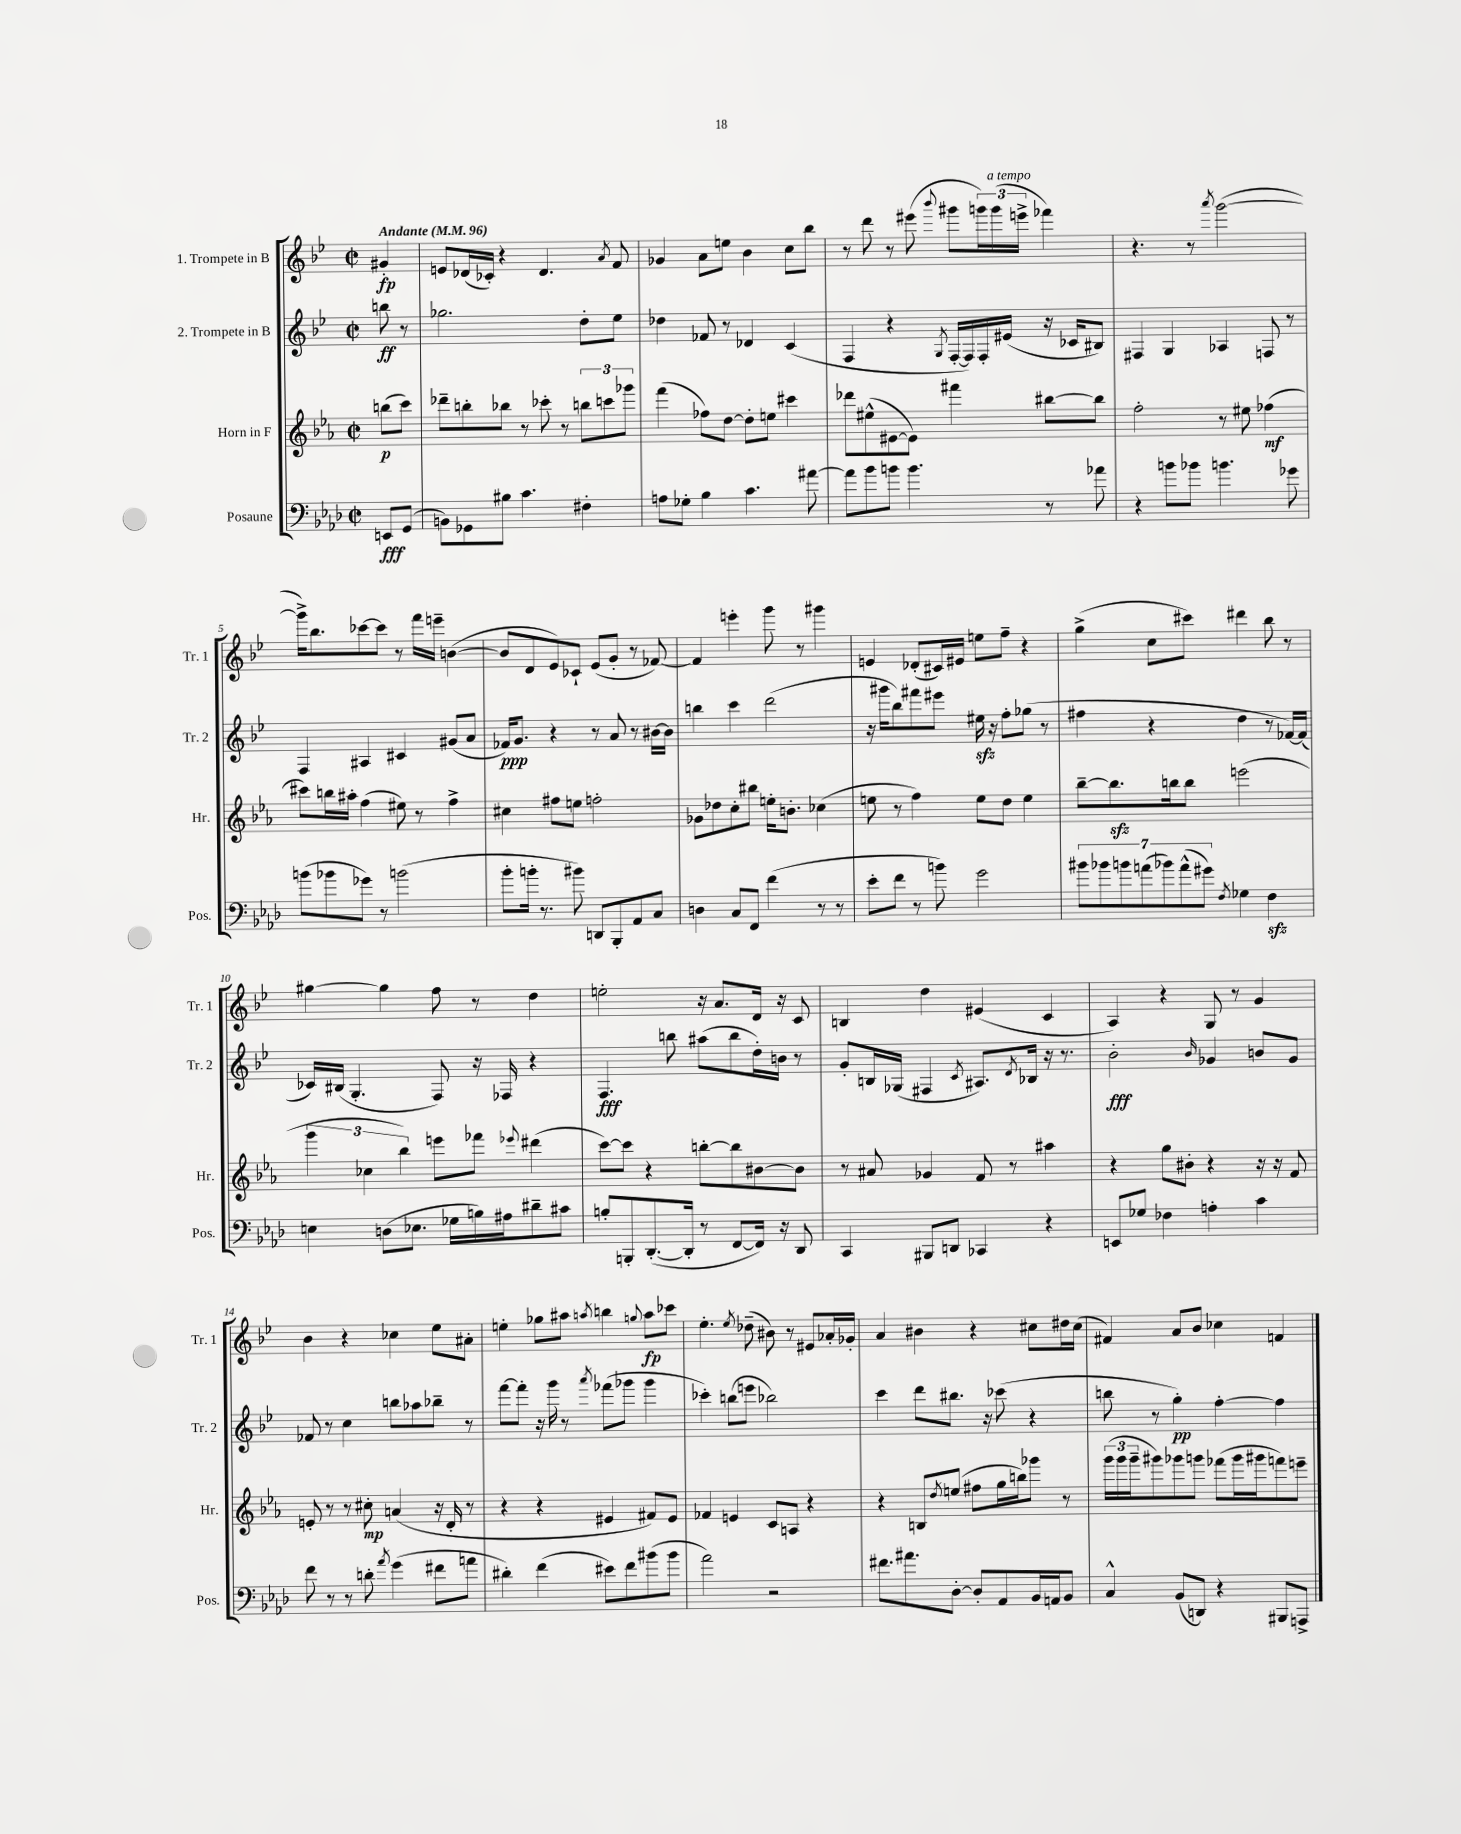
<<
\new StaffGroup <<
\new Staff = "s0" \with { instrumentName = "1. Trompete in B" shortInstrumentName = "Tr. 1" } {
    \clef treble \key bes \major \defaultTimeSignature \time 2/2 \partial 4 \tempo "Andante" 4 = 96
    gis'4-.\fp |
    e'8 des'16( ces'16-.) r4 des'4. \acciaccatura { a'8 } f'8 |
    ges'4 a'8 e''8 bes'4 c''8 bes''8 |
    r8 d'''8 r8 eis'''8( \appoggiatura { bes'''8 } gis'''8 \tuplet 3/2 { g'''16) g'''16^\markup { \italic "a tempo" }( e'''16-> } fes'''4) |
    r4. r8 \acciaccatura { a'''8 } g'''2~( |
    g'''16->) bes''8. ces'''8~ ces'''8 r8 f'''16 e'''16-- b'4~( |
    b'8 d'8 ees'8) ces'8-! ees'8( g'8-. r8 fes'8~) |
    fes'4 e'''4-. g'''8 r8 gis'''4 |
    e'4 des'8-.( cis'16) eis'16 e''8 f''8-- r4 |
    g''4->( c''8 cis'''8) dis'''4 bes''8 r8 |
    gis''4~ gis''4 f''8 r8 d''4 |
    e''2-. r16 a'8. d'16 r16 c'8 |
    b4 d''4 eis'4( c'4 |
    a4) r4 g8 r8 g'4 |
    bes'4 r4 ces''4 ees''8 ais'8-. |
    e''4-. ges''8 ais''8 \acciaccatura { a''8 } b''4 \appoggiatura { g''8 } a''8\fp ces'''8 |
    ees''4.-. \acciaccatura { ees''8 } des''8--( bis'8) r8 eis'8 aes'16-. ges'16-. |
    a'4 bis'4 r4 cis''8 dis''16 cis''16( |
    fis'4) a'8 bes'8 ces''4 f'4 \bar "|." |
}
\new Staff = "s1" \with { instrumentName = "2. Trompete in B" shortInstrumentName = "Tr. 2" } {
    \clef treble \key bes \major \defaultTimeSignature \time 2/2 \partial 4
    b''8\ff r8 |
    ges''2. d''8-. ees''8 |
    des''4 fes'8 r8 des'4 c'4( |
    f4 r4 \acciaccatura { g8 } f16~-. f16) f16-. eis'16( r16 ces'16 bis8) |
    fis4 g4 aes4 f8 r8 |
    f4 ais4 cis'4 gis'8( a'8 |
    fes'16\ppp) g'8. r4 r8 a'8 r8 bis'16~ bis'16 |
    b''4 c'''4 d'''2( |
    r16 gis'''16 bes''8) fis'''8 eis'''8 eis''16\sfz r16 f''8-. ges''8( r8 |
    fis''4 r4 d''4 r8 fes'16~) fes'16( |
    ces'16) bis16( g4.-. f8) r16 fes16 r4 |
    f4.\fff b''8 ais''8( b''8 d''16-.) b'16 r8 |
    g'8-. b16 ges16( fis4 \acciaccatura { c'8 } ais8.) \acciaccatura { d'8 } bes16 r16 r8. |
    bes'2-.\fff \grace { bes'16 } ges'4 b'8 ges'8 |
    fes'8 r8 c''4 b''8 aes''8 bes''8-- r8 |
    f'''8~ f'''8-. r16 g'''16 r8 \acciaccatura { a'''8 } fes'''8( ges'''8 ges'''4 |
    ces'''4-.) b''8( e'''8 bes''2) |
    c'''4 d'''8 bis''8. r16 ces'''8( r4 |
    b''8 r8 g''4-.\pp) f''4~-. f''4 \bar "|." |
}
\new Staff = "s2" \with { instrumentName = "Horn in F" shortInstrumentName = "Hr." } {
    \clef treble \key ees \major \defaultTimeSignature \time 2/2 \partial 4
    b''8\p( c'''8) |
    des'''8-- b''8-. bes''8 r8 ces'''8-. r8 \tuplet 3/2 { b''8 c'''8 ges'''8 } |
    f'''4( fes''8) d''8~ d''8-. e''8 cis'''4 |
    des'''8 eis''8-^( eis'8~ eis'8) fis'''4 bis''8~ bis''8 |
    f''2-. r8 eis''8 fes''4\mf( |
    cis'''8) b''16 ais''16-. f''4( eis''8) r8 f''4-> |
    cis''4 fis''8 e''8 f''2-. |
    ges'8 des''8 c''8-. bis''8 e''16-. b'8.-. ces''4( |
    e''8 r8 f''4) e''8 d''8 e''4 |
    bes''8~-- bes''8.\sfz b''16 b''8 e'''2( |
    \tuplet 3/2 { g'''4 ces''4 bes''4) } e'''8 fes'''8 \appoggiatura { ees'''8 } dis'''4( |
    c'''8~) c'''8 r4 b''8~-. b''8 bis'8~ bis'8 |
    r8 ais'8 ges'4 f'8 r8 ais''4 |
    r4 g''8 bis'8-. r4 r16 r16 f'8 |
    e'8-. r8 r8 cis''8-.\mp a'4( r16 d'16-. r8 |
    r4 r4 eis'4 fis'8) eis'8 |
    fes'4 e'4 c'8 a8 r4 |
    r4 b8 \acciaccatura { d''8 } e''8( fis''8 g''16 b''16) ges'''8 r8 |
    \tuplet 3/2 { g'''16( g'''16 g'''16-- } gis'''8) ges'''8 g'''8 fes'''8( g'''16 gis'''16 f'''8) e'''8-- \bar "|." |
}
\new Staff = "s3" \with { instrumentName = "Posaune" shortInstrumentName = "Pos." } {
    \clef bass \key aes \major \defaultTimeSignature \time 2/2 \partial 4
    e,8\fff g,8( |
    b,8) ges,8 bis8 c'4. fis4-. |
    a8 ges8-. bes4 c'4. ais'8~ |
    ais'8 bes'8 b'8 b'4. r8 aes'8 |
    r4 b'8 bes'8 b'4. ges'8 |
    b'8( bes'8 ges'8) r8 b'2( |
    bes'8-. b'16-. r8. bis'8) d,8 bes,,8-. aes,8 c8 |
    d4 c8 f,8 f'4( r8 r8 |
    ees'8-. f'8 r8 b'8) g'2 |
    \tuplet 7/4 { bis'8 bes'8 b'8 a'8( bes'8) a'8-^( gis'8) } \acciaccatura { f8 } ges4 f4\sfz |
    e4 d8( ees8. ges16 b16) ais16 dis'8-- cis'8 |
    b8-. b,,8-. des,8.~-.( des,16-. r8 f,8~ f,16) r16 des,8 |
    c,4 bis,,8 d,8 ces,4 r4 |
    e,8 ges8 fes4 a4-. c'4 |
    f'8 r8 r8 d'8-. \acciaccatura { aes'8 } g'4( fis'8 a'8 |
    dis'4-.) f'4( eis'8) f'8 bis'8( bis'8 |
    aes'2) r2 |
    fis'8. ais'8. des8~-. des8-. aes,8 bes,16 a,16 bes,8 |
    c4-^ bes,8( d,8) r4 bis,,8 a,,8-> \bar "|." |
}
>>
>>
